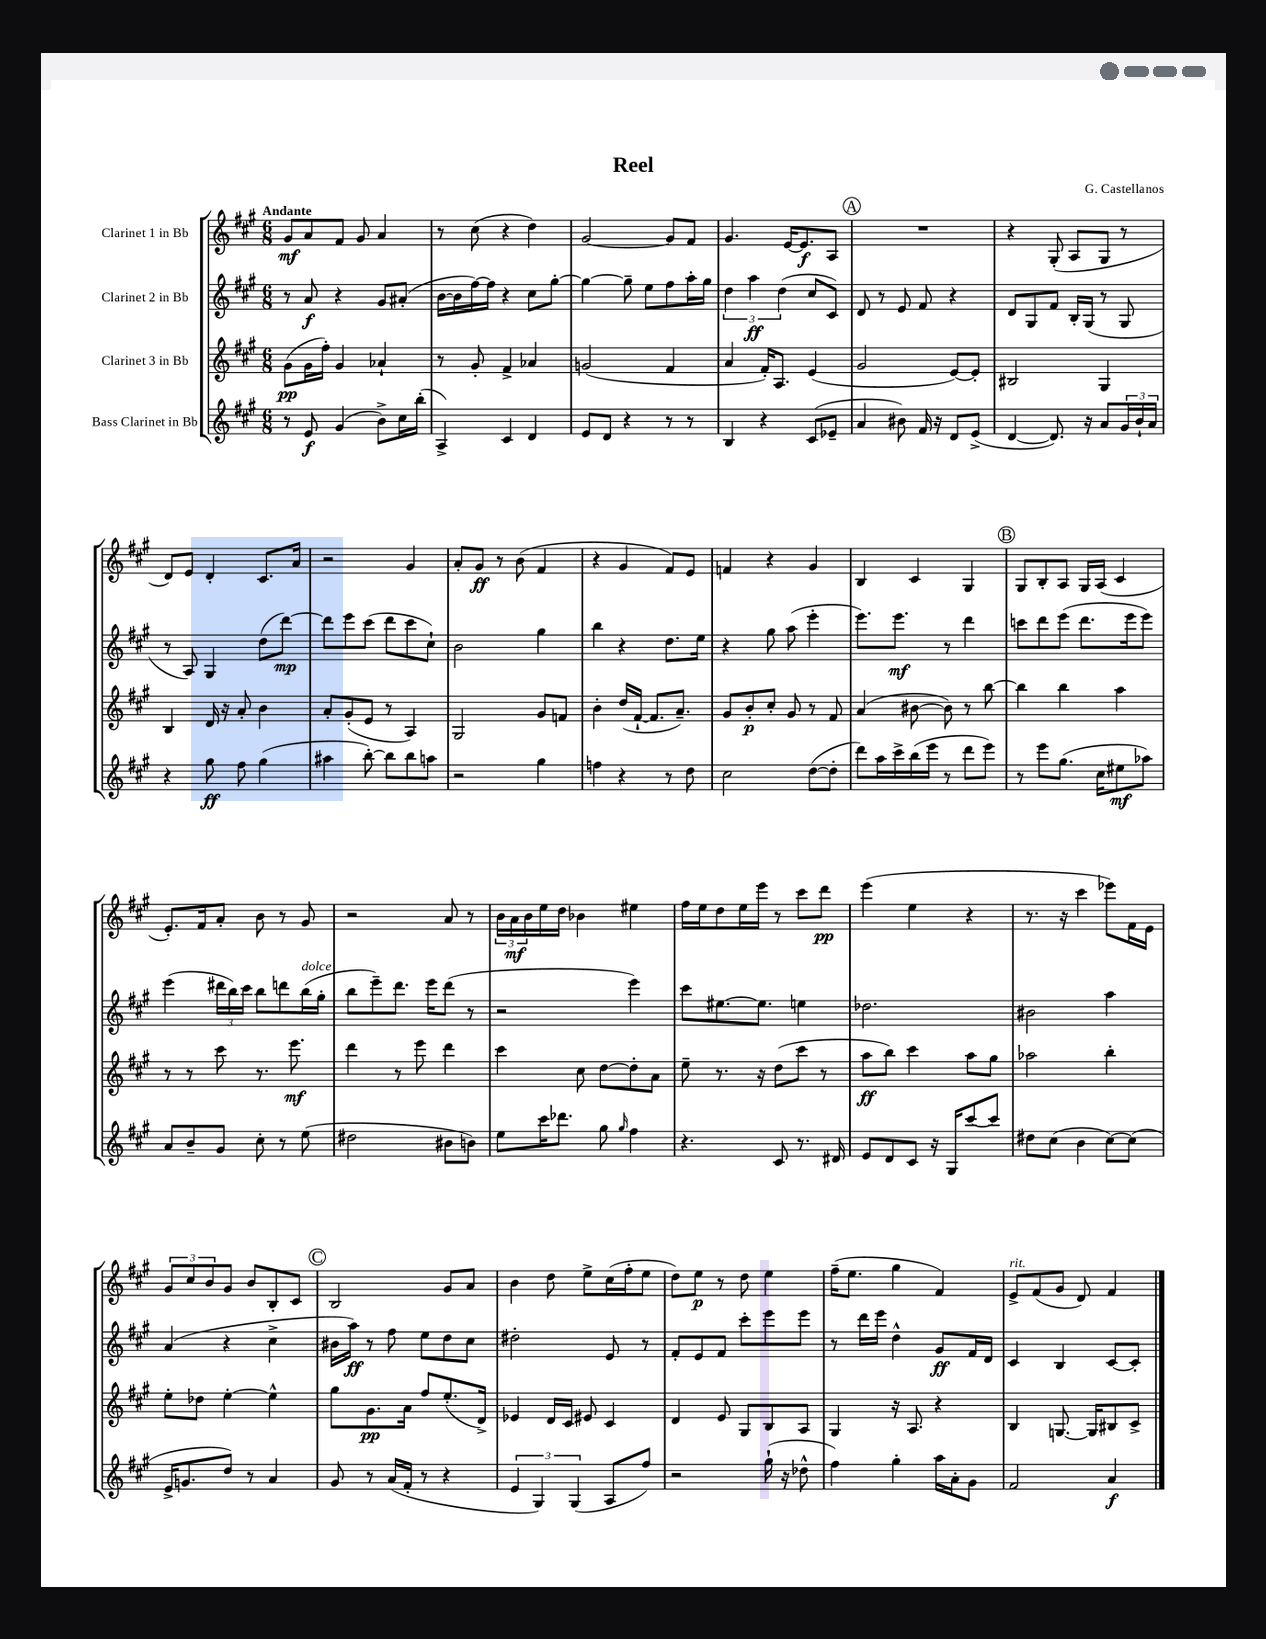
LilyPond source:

\header { title = "Reel" composer = "G. Castellanos" }
<<
\new StaffGroup <<
\new Staff = "s0" \with { instrumentName = "Clarinet 1 in Bb" } {
    \clef treble \key a \major \numericTimeSignature \time 6/8 \tempo "Andante"
    gis'8\mf a'8 fis'8 gis'8 a'4 |
    r8 cis''8( r4 d''4) |
    gis'2~ gis'8 fis'8 |
    gis'4. e'16~ e'8.\f a8 |
    \mark \markup { \circle "A" } R2. |
    r4 gis8-.( a8 gis8 r8 |
    d'8) e'8 d'4-. cis'8. a'16 |
    r2 gis'4 |
    a'8-. gis'8\ff r8 b'8( fis'4 |
    r4 gis'4 fis'8) e'8 |
    f'4 r4 gis'4 |
    b4 cis'4 gis4 |
    \mark \markup { \circle "B" } gis8 b8-. a8 gis16 a16( cis'4 |
    e'8.-.) fis'16 a'8-. b'8 r8 gis'8 |
    r2 a'8 r8 |
    \tuplet 3/2 { b'16 a'16\mf b'16 } e''16 d''16 bes'4 eis''4 |
    fis''16 e''16 d''8 e''16 e'''16 r8 cis'''8 d'''8\pp |
    e'''4( e''4 r4 |
    r8. r16 cis'''4 ees'''8) fis'16 e'16 |
    \tuplet 3/2 { gis'8 cis''8 b'8 } gis'8 b'8 b8-. cis'8 |
    \mark \markup { \circle "C" } b2 gis'8 a'8 |
    b'4 d''8 e''8-> cis''16( fis''16-. e''8 |
    d''8) e''8\p r8 d''8 e''4 |
    fis''16--( e''8. gis''4 fis'4) |
    e'8->^\markup { \italic "rit." } fis'8( gis'8 d'8) fis'4 \bar "|." |
}
\new Staff = "s1" \with { instrumentName = "Clarinet 2 in Bb" } {
    \clef treble \key a \major \numericTimeSignature \time 6/8
    r8 a'8\f r4 gis'8 ais'8-.( |
    b'16~ b'16 fis''16~) fis''16 r4 cis''8 gis''8~-. |
    gis''4~ gis''8-- e''8 fis''8 a''16-. gis''16 |
    \tuplet 3/2 { d''4 a''4\ff d''4( } cis''8 cis'8) |
    \mark \markup { \circle "A" } d'8 r8 e'8 fis'8 r4 |
    d'8 gis8 fis'8 b16-. gis16( r8 gis8 |
    r8 a8) gis4 d''8( d'''8~\mp) |
    d'''8 e'''8 cis'''8( d'''8 cis'''8 cis''8-!) |
    b'2 gis''4 |
    b''4 r4 d''8. e''16 |
    r4 gis''8 a''8( e'''4-. |
    e'''8.) e'''8.\mf r8 d'''4 |
    \mark \markup { \circle "B" } c'''8 d'''8 e'''8( d'''8. e'''16 e'''8) |
    e'''4( \tuplet 3/2 { dis'''16 b''16) cis'''16 } b''8 d'''8 b''16^\markup { \italic "dolce" }( gis''16-. |
    b''8 e'''8--) d'''8. e'''16 d'''8( r8 |
    r2 e'''4) |
    cis'''8 eis''8.~ eis''8. e''4 |
    des''2. |
    bis'2 a''4 |
    a'4( r4 cis''4-> |
    \mark \markup { \circle "C" } bis'16 a''16\ff) r8 fis''8 e''8 d''8 cis''8 |
    dis''2-. e'8 r8 |
    fis'8-. e'8 fis'8 cis'''8-. e'''8 e'''8 |
    r8 d'''16 e'''16 d''4-^ gis'8\ff fis'16 d'16 |
    cis'4 b4 cis'8~ cis'8-. \bar "|." |
}
\new Staff = "s2" \with { instrumentName = "Clarinet 3 in Bb" } {
    \clef treble \key a \major \numericTimeSignature \time 6/8
    gis'8\pp( gis'16 fis''16-.) gis'4 aes'4-! |
    r8 gis'8-. fis'4-> aes'4 |
    g'2( fis'4 |
    a'4 fis'16-.) a8. e'4( |
    \mark \markup { \circle "A" } gis'2 e'8~) e'8-. |
    bis2 gis4 |
    b4 d'16 r16 a'8-. b'4 |
    a'8-. gis'8-.( e'8 r8 a4) |
    gis2 gis'8 f'8 |
    b'4-. d''16( fis'16~-! fis'8. a'8.--) |
    gis'8 b'8-.\p cis''8-. gis'8 r8 fis'8 |
    a'4( bis'8~ bis'8) r8 b''8~ |
    \mark \markup { \circle "B" } b''4 b''4 a''4 |
    r8 r8 cis'''8 r8. e'''8.\mf |
    d'''4 r8 e'''8 d'''4 |
    cis'''4 cis''8 d''8~ d''8-. a'8 |
    e''8-- r8. r16 d''8( cis'''8 r8 |
    a''8\ff b''8) cis'''4 a''8 gis''8 |
    aes''2 b''4-. |
    e''8-. des''8 e''4~-. e''4-^ |
    \mark \markup { \circle "C" } gis''8 gis'8.\pp a'16 fis''8 e''8.-.( d'16->) |
    ees'4 d'16 cis'16 eis'8 cis'4 |
    d'4 e'8 gis8 b8 a8 |
    gis4 r16 a8. r4 |
    b4 g8.~ g16 bis8 cis'8-> \bar "|." |
}
\new Staff = "s3" \with { instrumentName = "Bass Clarinet in Bb" } {
    \clef treble \key a \major \numericTimeSignature \time 6/8
    r8 e'8\f gis'4( b'8->) cis''16 b''16-.( |
    a4->) cis'4 d'4 |
    e'8 d'8 r4 r8 r8 |
    b4 r4 cis'8( ees'8-- |
    \mark \markup { \circle "A" } a'4 bis'8) fis'16 r16 d'8 e'8->( |
    d'4~ d'8.) r16 a'8 \tuplet 3/2 { gis'16 b'16-! a'16 } |
    r4 gis''8\ff fis''8 gis''4( |
    ais''4 b''8~-.) b''8 b''8 a''8 |
    r2 gis''4 |
    f''4 r4 r8 d''8 |
    cis''2 d''8~( d''8-. |
    d'''8) a''16 cis'''16-> b''16( e'''16 r8 d'''8 e'''8) |
    \mark \markup { \circle "B" } r8 e'''8 gis''8.( cis''16 eis''8\mf aes''8) |
    a'8 b'8-- gis'8 cis''8-. r8 e''8( |
    dis''2 bis'8 b'8) |
    e''8 cis'''16 des'''8. gis''8 \grace { gis''16 } fis''4 |
    r4. cis'8 r8. dis'16 |
    e'8 d'8 cis'8 r16 gis16 cis'''8~ cis'''8 |
    dis''8 cis''8( b'4 cis''8~) cis''8( |
    e'16-> g'8. d''8) r8 a'4 |
    \mark \markup { \circle "C" } gis'8 r8 a'16( fis'16-. r8 r4 |
    \tuplet 3/2 { e'4 gis4) gis4( } a8 fis''8) |
    r2 gis''16-!( r16 des''8-^ |
    fis''4) gis''4-. a''16 a'16-. gis'8 |
    fis'2 a'4\f \bar "|." |
}
>>
>>
\layout { \context { \Score \remove "Bar_number_engraver" } }
